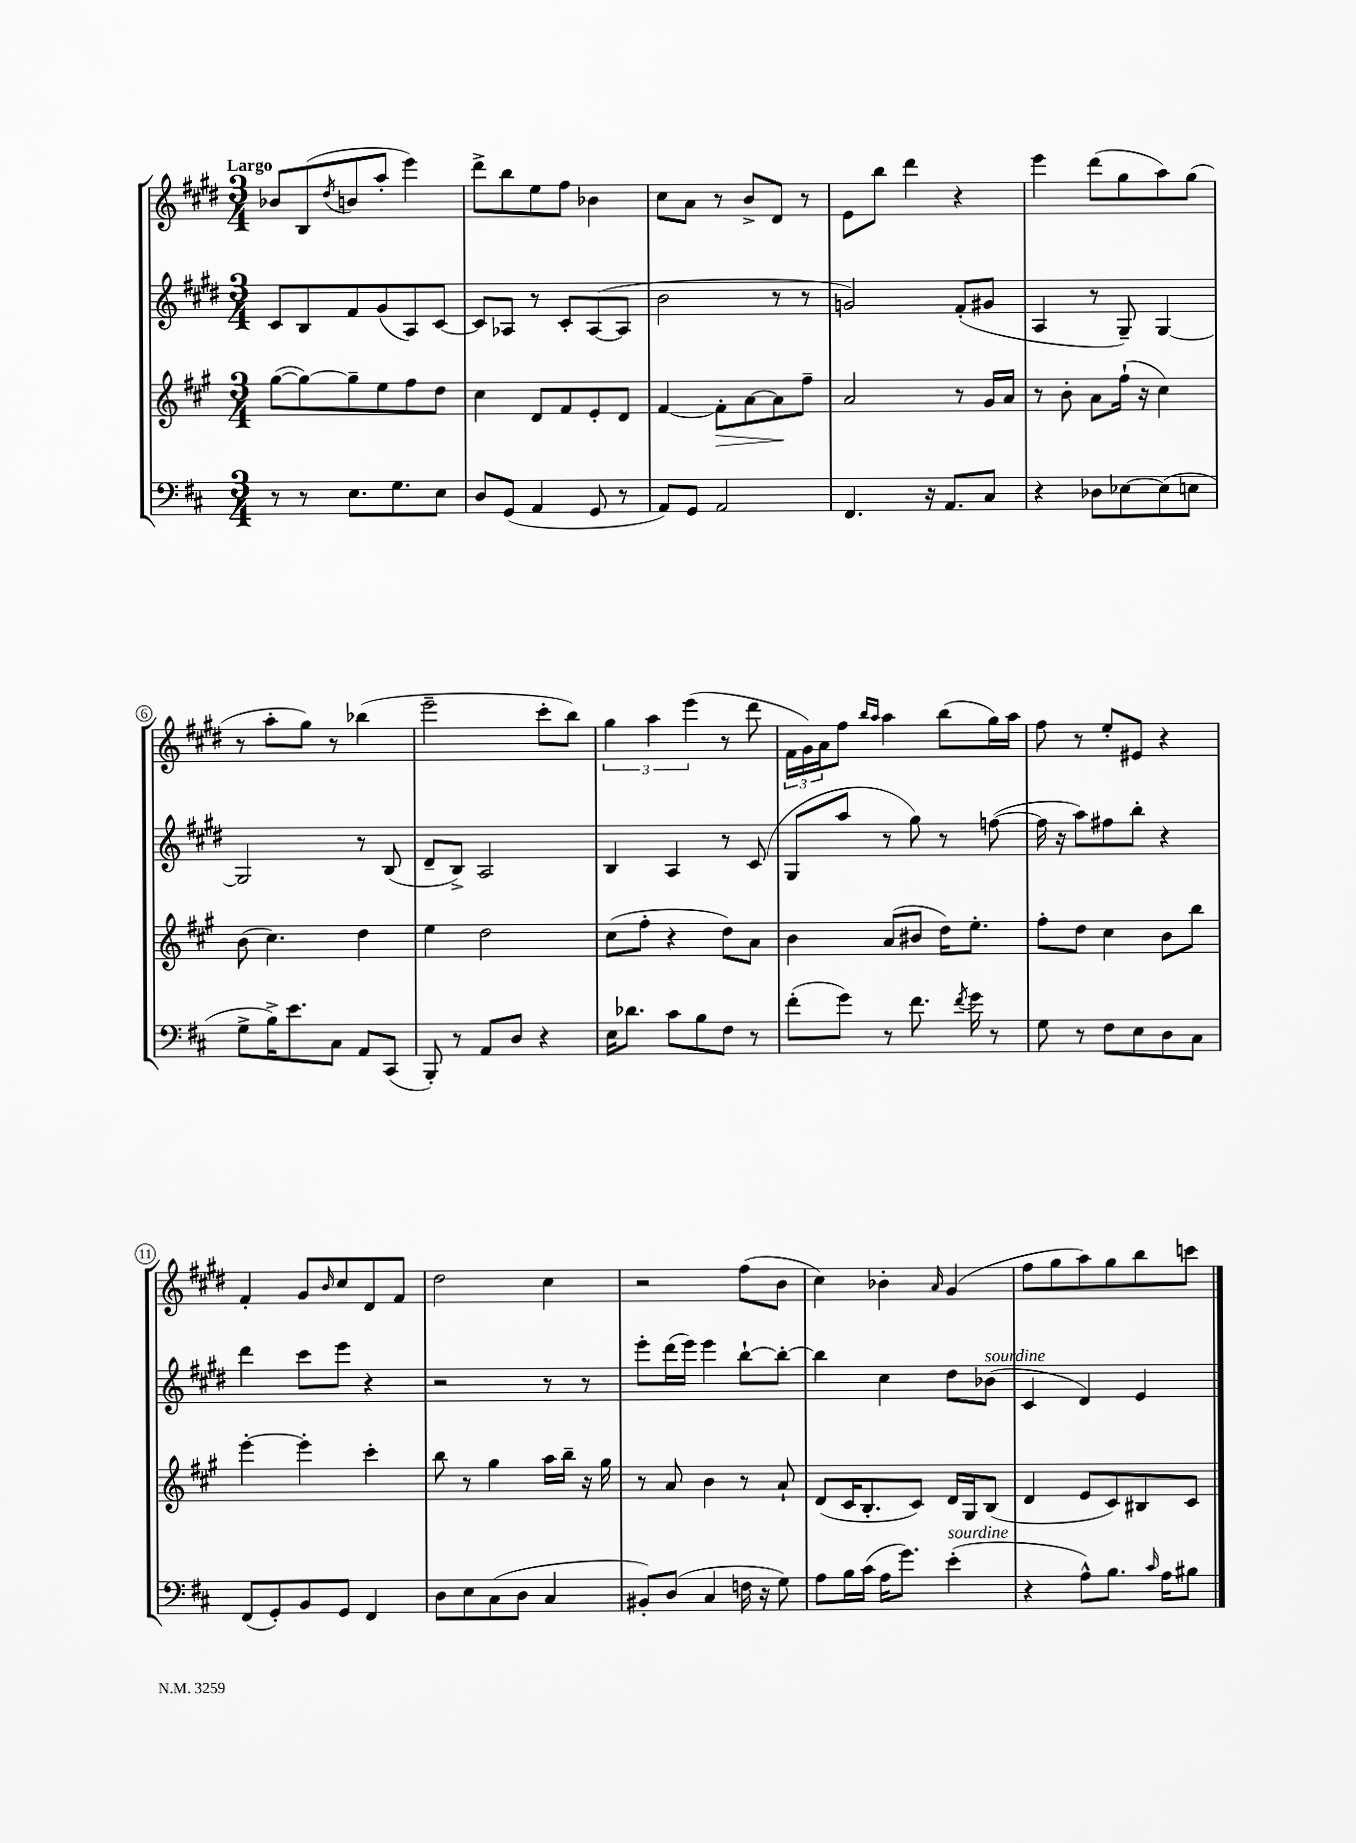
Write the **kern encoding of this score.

**kern	**kern	**dynam	**kern	**kern
*part4	*part3	*part3	*part2	*part1
*staff4	*staff3	*staff3	*staff2	*staff1
*clefF4	*clefG2	*	*clefG2	*clefG2
*k[f#c#]	*k[f#c#g#]	*	*k[f#c#g#d#]	*k[f#c#g#d#]
*M3/4	*M3/4	*	*M3/4	*M3/4
=1	=1	=1	=1	=1
!	!	!	!	!LO:TX:a:B:t=Largo
8r	([8gg#\L	.	8c#/L	8b-X/L
8r	8gg#\_)	.	8B/	(8B/
.	.	.	.	8qdd#/
8.E\L	8gg#~\]	.	8f#/	8bn/
.	8ee\	.	(8g#/	8aa'/J
8.G\	.	.	.	.
.	8ff#\	.	8A/)	4eee\)
8E\J	8dd\J	.	[8c#/J	.
=2	=2	=2	=2	=2
8D/L	4cc#\	.	8c#/L]	8ddd#^\L
(8GG/J	.	.	8A-X/J	8bb\
4AA/	8d/L	.	8r	8ee\
.	8f#/	.	8c#'/L	8ff#\J
8GG/	8e'/	.	([8A-/	4b-X\
8r	8d/J	.	8A-/J]	.
=3	=3	=3	=3	=3
8AA/L)	[4f#/	.	2b\	8cc#\L
8GG/J	.	.	.	8a\J
!	!	!LO:HP:b	!	!
2AA/	8f#'\L]	>	.	8r
.	[8a\	.	.	8b^/L
.	8a\]	.	8r	8d#/J
.	8ff#~\J	]	8r	8r
=4	=4	=4	=4	=4
4.FF#/	2a/	.	2gn/)	8e\L
.	.	.	.	8bb\J
.	.	.	.	4ddd#\
16r	.	.	.	.
8.AA/L	.	.	.	.
.	8r	.	(8f#'/L	4r
8C#/J	16g#/LL	.	8g#X/J	.
.	16a/JJ	.	.	.
=5	=5	=5	=5	=5
4r	8r	.	4A/	4eee\
.	8b'\	.	.	.
8D-X\L	8a\L	.	8r	(8ddd#\L
[8E-X\	(16ff#`\Jk	.	8G#~/)	8gg#\
.	16r	.	.	.
(8E-\]	4cc#\)	.	[4G#/	8aa\)
8En\J	.	.	.	(8gg#\J
!!LO:LB:g=z
=6	=6	=6	=6	=6
8G^\L	(8b\	.	2G#/]	8r
16B^\K)	4.cc#\)	.	.	8aa'\L
8.e\	.	.	.	.
.	.	.	.	8gg#\J)
8C#\J	.	.	.	8r
8AA/L	4dd\	.	8r	(4bb-X\
(8CC#/J	.	.	(8B/	.
=7	=7	=7	=7	=7
8BBB'/)	4ee\	.	8d#~/L	2eee~\
8r	.	.	8B^/J)	.
8AA/L	2dd\	.	2A/	.
8D/J	.	.	.	.
4r	.	.	.	8ccc#'\L
.	.	.	.	8bb\J)
=8	=8	=8	=8	=8
16E\KL	(8cc#\L	.	4B/	6gg#\
8.d-X\J	.	.	.	.
.	8ff#'\J	.	.	.
.	.	.	.	6aa\
8c#\L	4r	.	4A/	.
.	.	.	.	(6eee\
8B\	.	.	.	.
8F#\J	8dd\L)	.	8r	8r
8r	8a\J	.	(8c#/	8ddd#\
=9	=9	=9	=9	=9
(8f#'\L	4b\	.	8G#/L	24f#\LL
.	.	.	.	24g#\)
.	.	.	.	24a\J
8g\J)	.	.	8aa/J	8ff#\J
.	.	.	.	16qqbb/LL
.	.	.	.	16qqaa/JJ
8r	(8a/L	.	8r	4aa\
8.f#\	8b#X/J	.	8gg#\)	.
.	16dd\KL)	.	8r	(8bb\L
8qf#/	.	.	.	.
16g\	8.ee'\J	.	.	.
8r	.	.	([8ffn\	16gg#\L)
.	.	.	.	16aa\JJ
=10	=10	=10	=10	=10
8G\	8ff#'\L	.	16ff\]	8ff#\
.	.	.	16r	.
8r	8dd\J	.	8aa\L)	8r
8F#\L	4cc#\	.	8ff#X\	8ee'/L
8E\	.	.	8bb'\J	8e#X/J
8D\	8b\L	.	4r	4r
8C#\J	8bb\J	.	.	.
!!LO:LB:g=z
=11	=11	=11	=11	=11
(8FF#/L	[4eee'\	.	4ddd#\	4f#'/
8GG'/)	.	.	.	.
8BB/	4eee'\]	.	8ccc#\L	8g#/L
.	.	.	.	16qqb/
8GG/J	.	.	8eee\J	8cc#/
4FF#/	4ccc#'\	.	4r	8d#/
.	.	.	.	8f#/J
=12	=12	=12	=12	=12
8D\L	8bb\	.	2r	2dd#\
8E\	8r	.	.	.
(8C#\	4gg#\	.	.	.
8D\J	.	.	.	.
4C#/	16aa\LL	.	8r	4cc#\
.	16bb~\JJ	.	.	.
.	16r	.	8r	.
.	16gg#\	.	.	.
=13	=13	=13	=13	=13
8BB#X'/L)	8r	.	8eee'\L	2r
(8D/J	8a/	.	(16ddd#\L	.
.	.	.	16eee\JJ)	.
4C#/	4b\	.	4eee\	.
16Fn\	8r	.	[8bb`\L	(8ff#\L
16r	.	.	.	.
8G\)	8a`/	.	8bb'\J_	8b\J
=14	=14	=14	=14	=14
8A\L	(8d/L	.	4bb\]	4cc#\)
16B\L	16c#/K	.	.	.
(16c#\JJ	8.B'/	.	.	.
16A\KL	.	.	4cc#\	4b-X'\
8.g\J)	.	.	.	.
.	8c#/J)	.	.	.
.	.	.	.	16qqa/
!LO:TX:a:i:t=sourdine	!	!	!	!
(4e'\	16d/LL	.	8dd#\L	(4g#/
.	16G#/J	.	.	.
!	!	!	!LO:TX:a:i:t=sourdine	!
.	(8B/J	.	(8b-X\J	.
=15	=15	=15	=15	=15
4r	4d/	.	4c#/	8ff#\L
.	.	.	.	8gg#\
8A^^\L)	8e/L	.	4d#/)	8aa\)
8.B\J	8c#/)	.	.	8gg#\
.	8B#X/	.	4e/	8bb\
16qqc#/	.	.	.	.
16A\KL	.	.	.	.
8B#X\J	8c#/J	.	.	8cccn\J
==	==	==	==	==
*-	*-	*-	*-	*-
